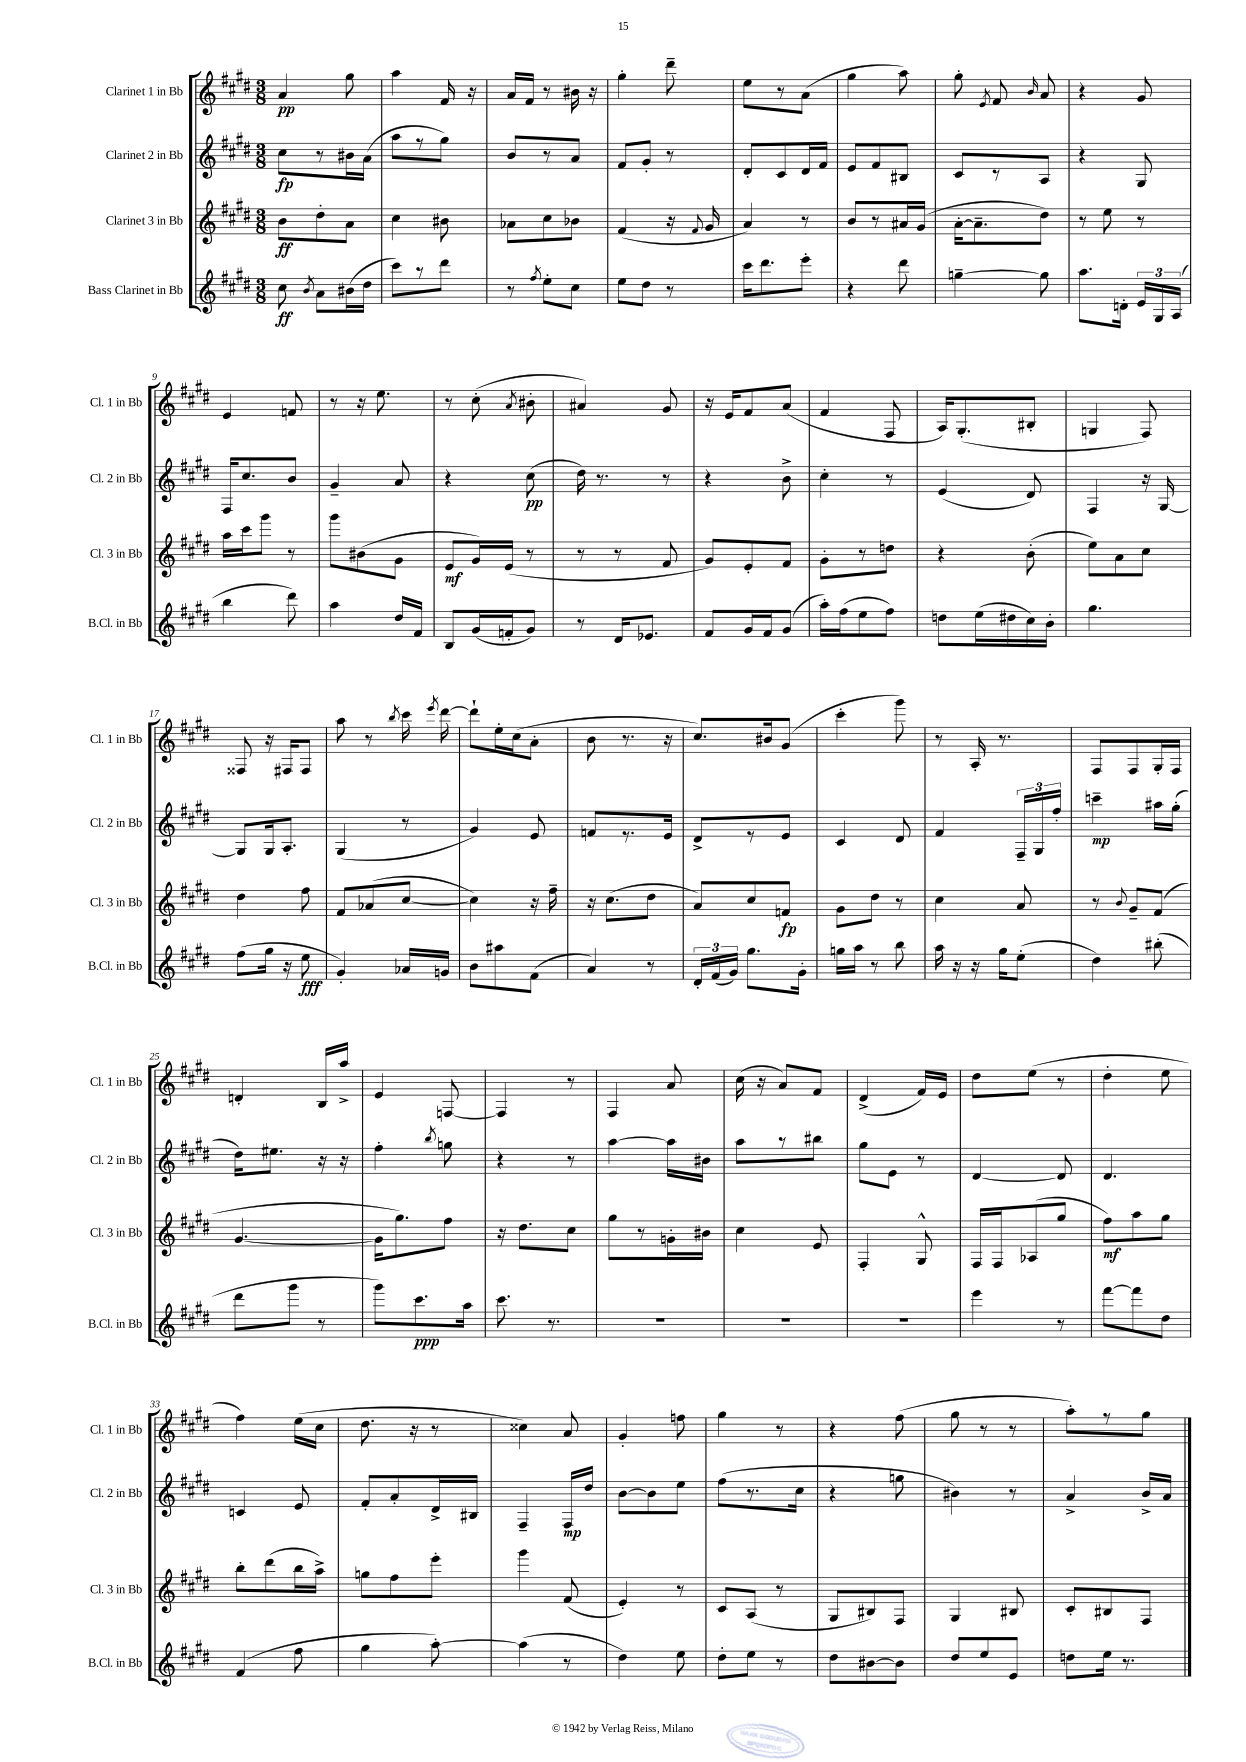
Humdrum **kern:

**kern	**kern	**kern	**kern
*staff4	*staff3	*staff2	*staff1
*clefG2	*clefG2	*clefG2	*clefG2
*k[f#c#g#d#]	*k[f#c#g#d#]	*k[f#c#g#d#]	*k[f#c#g#d#]
*M3/8	*M3/8	*M3/8	*M3/8
8cc#\	8b\L	8cc#\L	4a/
8qb/	.	.	.
8a\L	8dd#'\	8r	.
(16b#\L	8a\J	16b#\L	8gg#\
16dd#\JJ	.	(16a\JJ	.
=	=	=	=
8ccc#\L)	4cc#\	8aa\L	4aa\
8r	.	8r	.
8ddd#\J	8b#\	8gg#\J)	16f#/
.	.	.	16r
=	=	=	=
8r	8a-\L	8b/L	16a/LL
.	.	.	16f#/JJ
8qff#/	.	.	.
8ee'\L	8cc#\	8r	8r
8cc#\J	8b-\J	8a/J	16b#\
.	.	.	16r
=	=	=	=
8ee\L	(4f#/	8f#/L	4gg#'\
8dd#\J	.	8g#'/J	.
8r	16r	8r	8ddd#~\
.	8qqf#/	.	.
.	16g#/	.	.
=	=	=	=
16ccc#\LK	4a/)	8d#'/L	8ee\L
8.ddd#\	.	.	.
.	.	8c#/	8r
8eee'\J	8r	16d#/L	(8a\J
.	.	16f#/JJ	.
=	=	=	=
4r	8b/L	8e/L	4gg#\
.	8r	8f#/	.
8ddd#\	16a#/L	8B#/J	8aa\)
.	(16g#/JJ	.	.
=	=	=	=
[4gg~\	[16a'\LK	8c#/L	8gg#'\
.	8.a~\]	.	.
.	.	.	8qe/
.	.	8r	8f#/
.	.	.	16qqb/
8gg\]	8dd#\J)	8A/J	8a/
=	=	=	=
8.aa\L	8r	4r	4r
.	8ee\	.	.
16d'\Jk	.	.	.
24e/LL	8r	8G#/	8g#/
24G#/	.	.	.
(24A/JJ	.	.	.
=	=	=	=
4bb\	16aa\LL	16F#/LK	4e/
.	16ccc#\J	8.cc#/	.
.	8ggg#\J	.	.
8ddd#\)	8r	8b/J	8f/
=	=	=	=
4aa\	8ggg#\L	4g#~/	8r
.	(8b#\	.	16r
.	.	.	8.ee\
16dd#/LL	8g#\J	8a/	.
16f#/JJ	.	.	.
=	=	=	=
8B/L	8e/L	4r	8r
(16g#/L	16g#/L)	.	(8cc#'\
16f'/J	(16e/JJ	.	.
.	.	.	8qa/
8g#/J)	8r	(8cc#\	8b#'\
=	=	=	=
8r	8r	16dd#\)	4a#/)
.	.	8.r	.
16d#/LK	8r	.	.
8.e-/J	.	.	.
.	8f#/	8r	8g#/
=	=	=	=
8f#/L	8g#/L)	4r	16r
.	.	.	16e/LK
16g#/L	8e'/	.	8f#/
16f#/J	.	.	.
(8g#/J	8f#/J	8b^\	(8a/J
=	=	=	=
16aa'\LL)	8g#'\L	4cc#'\	4f#/
(16ff#\J	.	.	.
8ee\	8r	.	.
8ff#\J)	8dd\J	8r	8F#/
=	=	=	=
8dd\L	4r	(4e/	16A/LK)
.	.	.	(8.G#'/
(16ee\L	.	.	.
16dd#\	.	.	.
16cc#\)	(8b'\	8d#/)	8B#'/J
16b'\JJ	.	.	.
=	=	=	=
4.gg#\	8ee\L)	4F#/	4G/
.	8a\	.	.
.	8cc#\J	16r	8F#/)
.	.	[16G#/	.
=	=	=	=
(8ff#\L	4dd#\	8G#/]L	8F##/
16gg#\Jk	.	16G#/k	16r
16r	.	8.A'/J	16F#/LK
8ee\	8ff#\	.	8F#/J
=	=	=	=
4g#'/)	8f#/L	(4G#/	8aa\
.	(8a-/	.	8r
.	.	.	8qbb/
16a-/LL	[8cc#/J	8r	16ccc#\
.	.	.	8qeee/
16g/JJ	.	.	[16ddd#\
=	=	=	=
8b\L	4cc#\])	4g#/)	8ddd#`\]L
8aa#\	.	.	16ee'\L
.	.	.	(16cc#\J
(8f#\J	16r	8e/	8a'\J
.	16ff#~\	.	.
=	=	=	=
4a/)	16r	8f/L	8b\
.	(8.cc#\L	.	.
.	.	8.r	8.r
8r	8dd#\J	.	.
.	.	16e/Jk	16r
=	=	=	=
24d#'/LL	8a/L)	8d#^/L	8.cc#/L)
(24f#/	.	.	.
24g#/JJ)	.	.	.
8.gg#\L	8cc#/	8r	.
.	.	.	16b#/k
.	8f/J	8e/J	(8g#/J
16g#'\Jk	.	.	.
=	=	=	=
16gg\LL	8g#\L	4c#/	4ccc#'\
16aa\JJ	.	.	.
8r	8dd#\J	.	.
8bb\	8r	8d#/	8ggg#\)
=	=	=	=
16aa\	4cc#\	4f#/	8r
16r	.	.	.
16r	.	.	16A'/
16gg#\LK	.	.	8.r
(8ee'\J	8a/	24F#~/LL	.
.	.	24G#/	.
.	.	24ff#'/JJ	.
=	=	=	=
4dd#\)	8r	4ccc~\	8F#/L
.	8qqb/	.	.
.	8g#~/L	.	8F#/
(8bb#'\	(8f#/J	16aa#\LL	16G#'/L
.	.	(16gg#'\JJ	16F#/JJ
=	=	=	=
8ddd#\L	[4.g#/	16dd#\LK)	4d'/
.	.	8.ee#\J	.
8ggg#\J	.	.	.
8r	.	16r	16B/LL
.	.	16r	16aa^/JJ
=	=	=	=
8ggg#\L)	16g#\]LK	4ff#'\	4e/
.	8.gg#\)	.	.
8.ccc#\	.	.	.
.	.	8qbb/	.
.	8ff#\J	8gg\	[8F/
16aa\Jk	.	.	.
=	=	=	=
8.ccc#\	16r	4r	4F/]
.	8.dd#\L	.	.
8.r	.	.	.
.	8cc#\J	8r	8r
=	=	=	=
4.r	8gg#\L	[4aa\	4F#/
.	8r	.	.
.	16g'\L	16aa\]LL	8a/
.	16b#\JJ	16b#\JJ	.
=	=	=	=
4.r	4cc#\	8aa\L	(16cc#\
.	.	.	16r
.	.	8r	8a/L)
.	8e/	8bb#\J	8f#/J
=	=	=	=
4.r	4F#'/	8gg#\L	(4d#^/
.	.	8e\J	.
.	8G#^^/	8r	16f#/LL)
.	.	.	16e/JJ
=	=	=	=
4eee\	16F#/LL	[4d#/	8dd#\L
.	16F#/J	.	.
.	(8A-/	.	(8ee\J
8r	8gg#/J	8d#/]	8r
=	=	=	=
[8fff#\L	8ff#\L)	4.d#/	4dd#'\
8fff#\]	8aa\	.	.
8dd#\J	8gg#\J	.	8ee\
=	=	=	=
(4f#/	8bb'\L	4c/	4ff#\)
.	(8ddd#\	.	.
8ff#\	16bb\L	8e/	(16ee\LL
.	16aa^\JJ)	.	16cc#\JJ
=	=	=	=
4gg#\	8gg\L	8f#'/L	8.dd#\
.	8ff#\	8a'/	.
.	.	.	16r
[8aa'\)	8eee'\J	16d#^/L	8r
.	.	16B#/JJ	.
=	=	=	=
(4aa\]	4ggg#\	4F#~/	4cc##\)
8r	(8f#/	16F#/LL	8a/
.	.	16dd#/JJ	.
=	=	=	=
4dd#\)	4e'/)	[8b\L	4g#'/
.	.	8b\]	.
8ee\	8r	8ee\J	8ff\
=	=	=	=
8dd#'\L	8c#/L	(8ff#\L	4gg#\
8ee\J	(8A/J	8.r	.
8r	8r	.	8r
.	.	16cc#\Jk	.
=	=	=	=
8dd#\L	8G#/L	4r	4r
[8b#\	8B#/)	.	.
8b#\]J	8F#/J	8gg\	(8ff#\
=	=	=	=
8dd#/L	4G#/	4b#\)	8gg#\
8ee/	.	.	8r
8e/J	8B#/	8r	8r
=	=	=	=
8dd\L	8c#'/L	4a^/	8aa'\L)
16ee\Jk	8B#/	.	8r
8.r	.	.	.
.	8F#/J	16b^/LL	8gg#\J
.	.	16a/JJ	.
==	==	==	==
*-	*-	*-	*-
